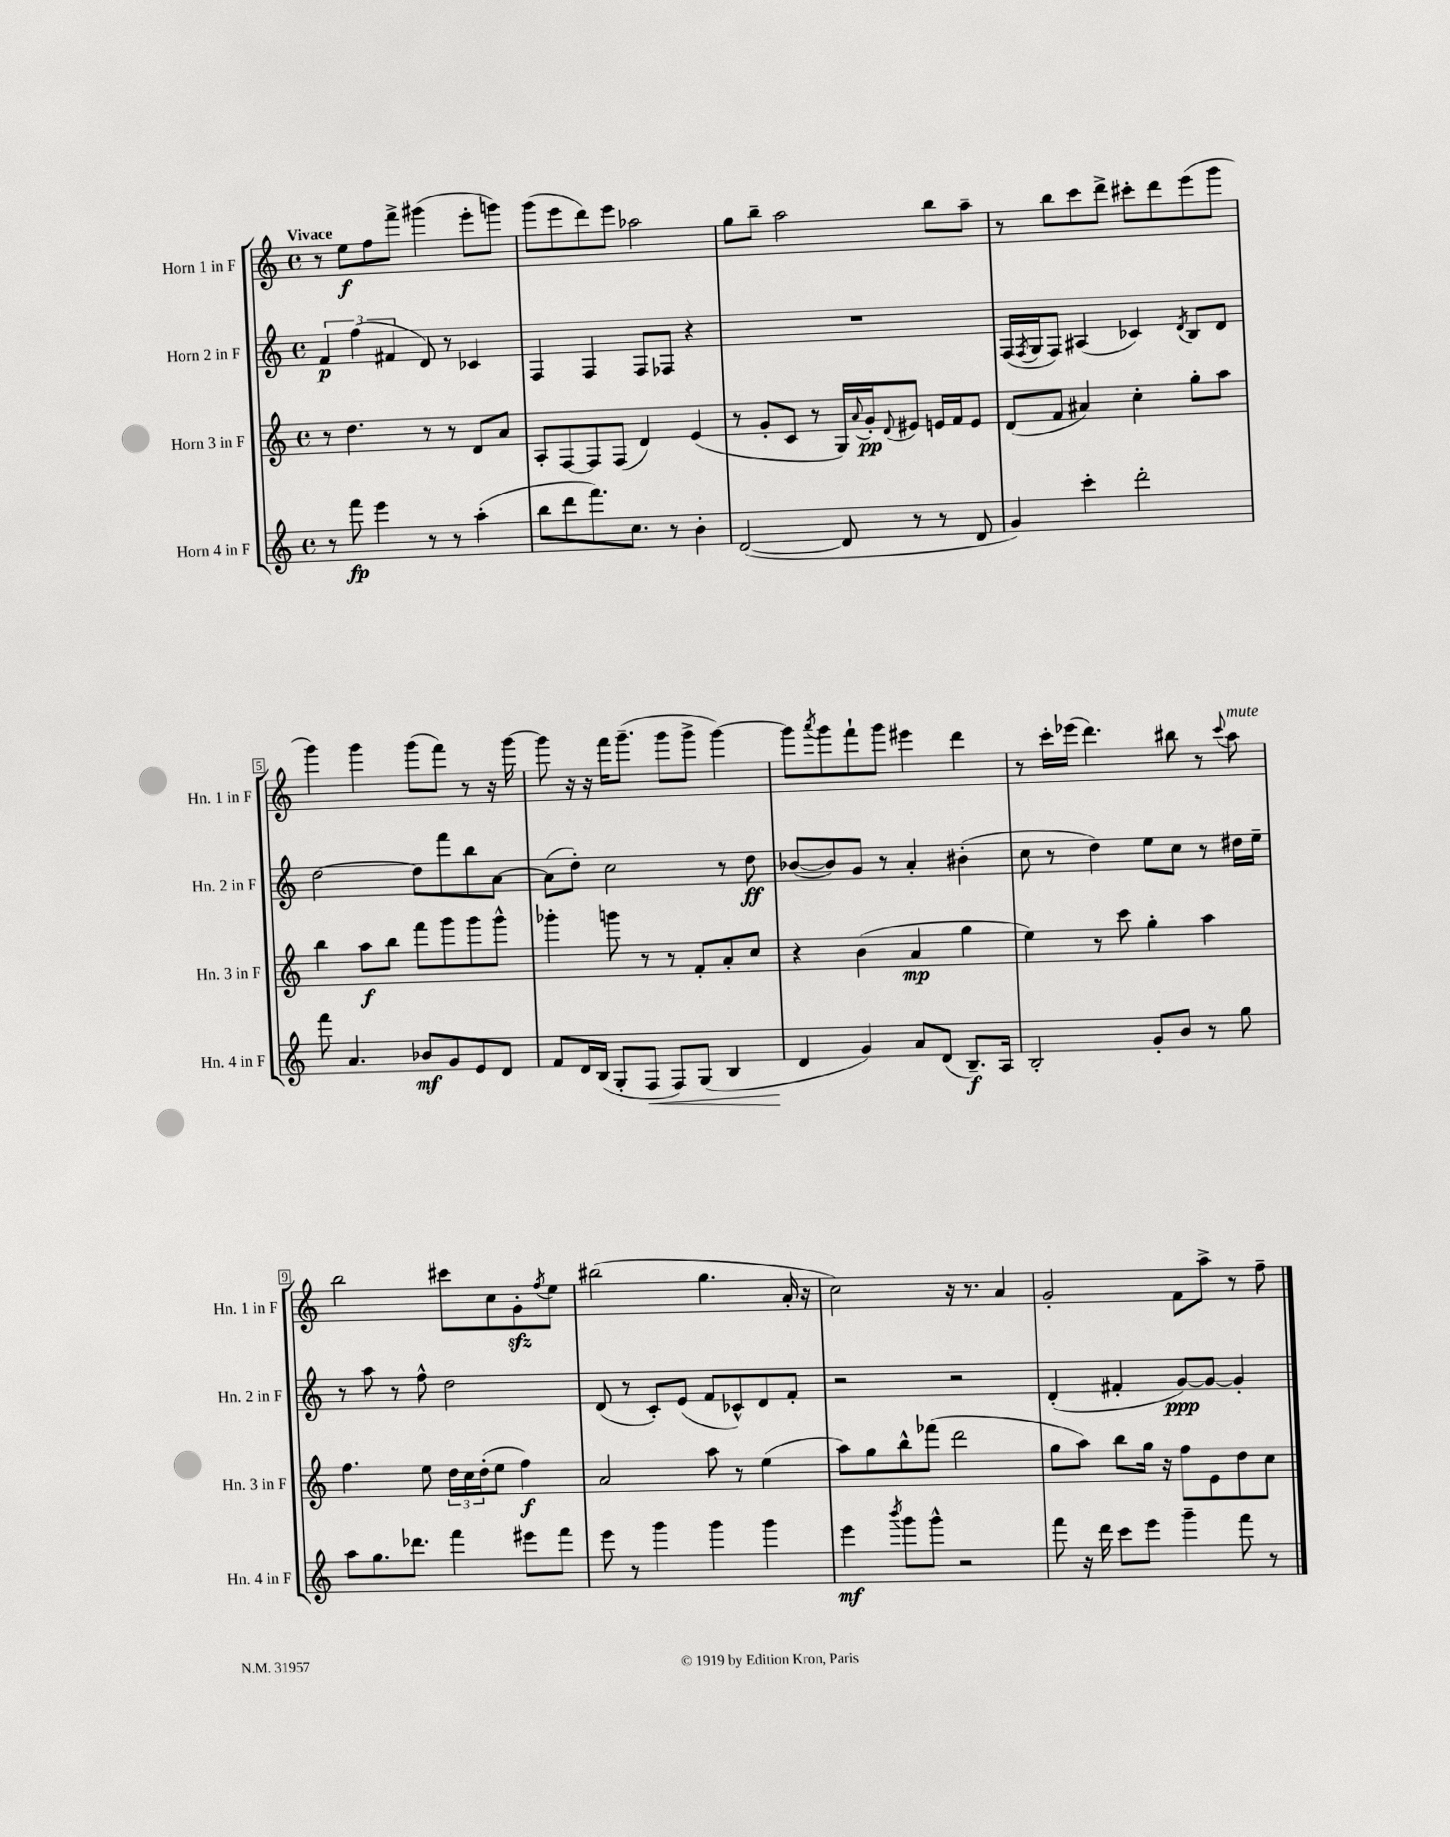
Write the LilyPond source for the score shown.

<<
\new StaffGroup <<
\new Staff = "s0" \with { instrumentName = "Horn 1 in F" shortInstrumentName = "Hn. 1 in F" } {
    \clef treble \key c \major \defaultTimeSignature \time 4/4 \tempo "Vivace"
    r8 e''8\f f''8 f'''8-> gis'''4( e'''8-. g'''8) |
    g'''8( e'''8 d'''8) e'''8 aes''2 |
    g''8 b''8-- a''2 b''8 a''8-- |
    r8 b''8 c'''8 d'''8-> cis'''8-. d'''8 e'''8( g'''8 |
    g'''4) g'''4 g'''8( f'''8) r8 r16 g'''16~ |
    g'''8 r16 r16 f'''16 g'''8.--( g'''8 g'''8-> g'''4~) |
    g'''8 \acciaccatura { a'''8 } g'''8 f'''8-! g'''8 eis'''4 d'''4 |
    r8 c'''16-. ees'''16( d'''4.) bis''8 r8 \appoggiatura { c'''8 } a''8^\markup { \italic "mute" } |
    b''2 cis'''8 c''8 g'8-.\sfz \acciaccatura { f''8 } e''8 |
    bis''2( g''4. a'16-. r16 |
    c''2) r16 r8. a'4 |
    g'2-. f'8 a''8-> r8 f''8-- \bar "|." |
}
\new Staff = "s1" \with { instrumentName = "Horn 2 in F" shortInstrumentName = "Hn. 2 in F" } {
    \clef treble \key c \major \defaultTimeSignature \time 4/4
    \tuplet 3/2 { f'4\p f''4( fis'4 } d'8) r8 ces'4 |
    f4 f4 f8 fes8 r4 |
    R1 |
    f16( \acciaccatura { f8 } g16 f8) ais4( ces'4) \acciaccatura { d'8 } b8 d'8 |
    d''2~ d''8 f'''8 b''8 a'8~ |
    a'8( d''8-.) c''2 r8 d''8\ff |
    bes'8~( bes'8) g'8 r8 a'4-. bis'4-.( |
    c''8 r8 d''4) e''8 c''8 r8 dis''16 e''16-- |
    r8 a''8 r8 f''8-^ d''2 |
    d'8( r8 c'8-.) e'8( f'8 ces'8-^) d'8 f'8-. |
    r2 r2 |
    d'4-.( fis'4-. g'8~\ppp) g'8~ g'4-. \bar "|." |
}
\new Staff = "s2" \with { instrumentName = "Horn 3 in F" shortInstrumentName = "Hn. 3 in F" } {
    \clef treble \key c \major \defaultTimeSignature \time 4/4
    r8 d''4. r8 r8 d'8 a'8 |
    a8-. f8~ f8 f8( d'4) e'4( |
    r8 g'8-. c'8 r8 g16) \appoggiatura { a'8 } g'16-.\pp \appoggiatura { d'8 } eis'8 e'16 f'16 e'8 |
    d'8( f'8 ais'4) c''4-. g''8-. a''8 |
    b''4 a''8\f b''8 f'''8 g'''8 g'''8 g'''8-^ |
    ges'''4-. g'''8 r8 r8 f'8-. a'8-. c''8 |
    r4 b'4( a'4\mp g''4 |
    e''4) r8 c'''8 g''4-. a''4 |
    f''4. e''8 \tuplet 3/2 { d''16 c''16 d''16-.( } e''8 f''4\f) |
    a'2 a''8 r8 e''4( |
    a''8) g''8 b''8-^ fes'''8( d'''2 |
    g''8 a''8) b''8 g''16 r16 f''8 e'8 d''8 c''8 \bar "|." |
}
\new Staff = "s3" \with { instrumentName = "Horn 4 in F" shortInstrumentName = "Hn. 4 in F" } {
    \clef treble \key c \major \defaultTimeSignature \time 4/4
    r8 f'''8\fp e'''4 r8 r8 a''4-.( |
    b''8 d'''8 f'''8.) c''8. r8 b'4-. |
    d'2~( d'8 r8 r8 d'8 |
    g'4) c'''4-. d'''2-. |
    f'''8 a'4. bes'8\mf g'8 e'8 d'8 |
    f'8 d'16 b16( g8-. f8\< f8) g8( b4 |
    d'4\! g'4) a'8 d'8( b8.--\f) a16 |
    b2-. g'8-. b'8 r8 g''8 |
    a''8 g''8. des'''8. f'''4 eis'''8 f'''8 |
    e'''8 r8 g'''4 g'''4 g'''4 |
    e'''4\mf \acciaccatura { b'''8 } g'''8 g'''8-^ r2 |
    f'''8 r16 d'''16 c'''8 e'''8 g'''4-- f'''8 r8 \bar "|." |
}
>>
>>
\layout { \context { \Score \override BarNumber.stencil = #(make-stencil-boxer 0.1 0.3 ly:text-interface::print) } }
